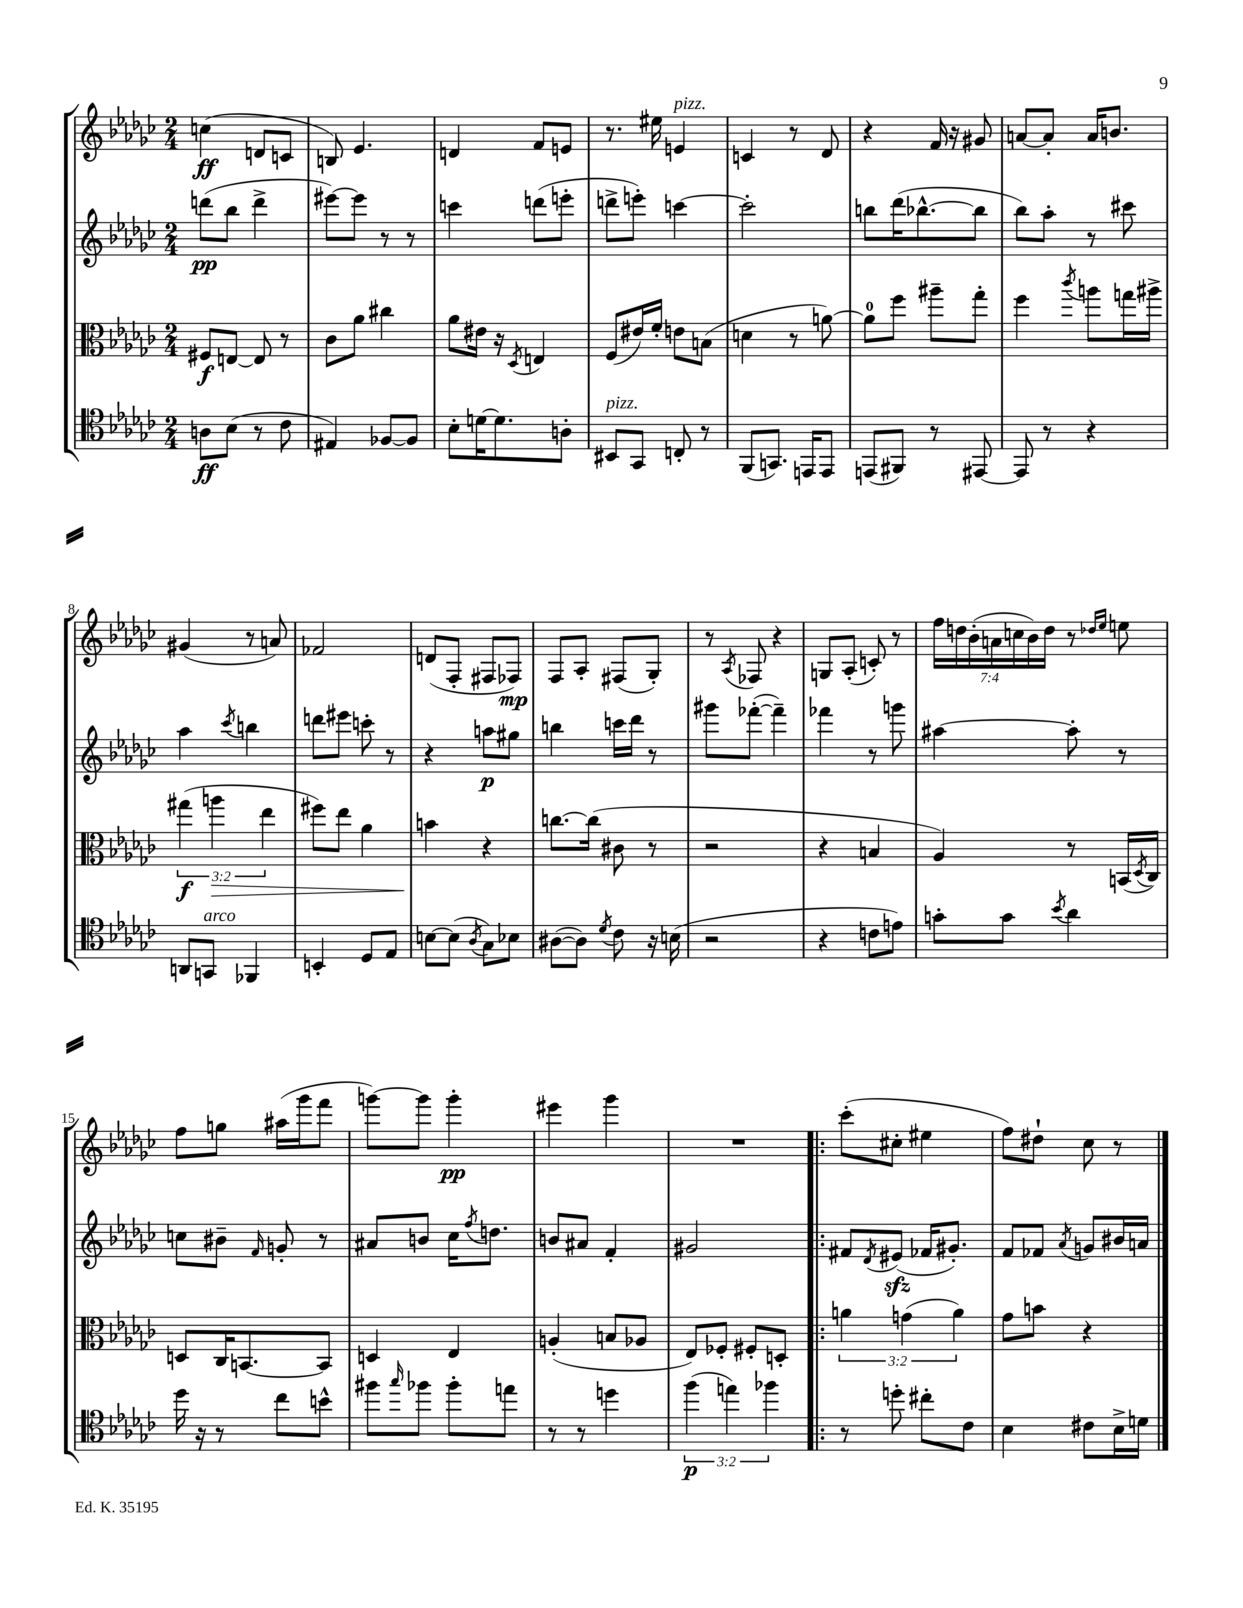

**kern	**kern	**kern	**kern
*staff4	*staff3	*staff2	*staff1
*clefC4	*clefC3	*clefG2	*clefG2
*k[b-e-a-d-g-c-]	*k[b-e-a-d-g-c-]	*k[b-e-a-d-g-c-]	*k[b-e-a-d-g-c-]
*M2/4	*M2/4	*M2/4	*M2/4
8A	8F#	(8ddd	(4cc
(8B-	[8E	8bb-	.
8r	8E]	4ddd^	8d
8c-	8r	.	8c
=	=	=	=
4E#)	8c-	[8eee#)	8B)
.	8a-	8eee#]	4.e-
[8F-	4cc#	8r	.
8F-]	.	8r	.
=	=	=	=
8B-'	8a-	4ccc	4d
[16d	16e#	.	.
8.d]	16r	.	.
.	8qD-	.	.
.	4E	(8ddd	8f
8A'	.	8eee'	8e
=	=	=	=
8BB#	(8F	8ddd^	8.r
8GG-	16e#)	8eee')	.
.	16f'	.	16ee#
8C'	8e	[4ccc	4e
8r	(8B	.	.
=	=	=	=
(8FF	4d	2ccc']	4c
8.GG)	.	.	.
.	8r	.	8r
16EE	.	.	.
8EE	[8a)	.	8d-
=	=	=	=
(8EE	8a]	8bb	4r
8FF#)	8ff	(16ddd-	.
.	.	[8.bb-^^	.
8r	8aa#~	.	16f
.	.	.	16r
[8EE#	8gg-'	8bb-]	8g#
=	=	=	=
8EE#]	4ff	8bb-)	[8a
8r	.	8aa-'	8a']
.	8qccc-	.	.
4r	8aa	8r	16a
.	.	.	8.b
.	16gg	8ccc#	.
.	16aa#^	.	.
=	=	=	=
8AA	(6gg#	4aa-	(4g#
8GG	.	.	.
.	6aa	.	.
.	.	8qccc-	.
4FF-	.	4bb	8r
.	6ee-	.	.
.	.	.	8a)
=	=	=	=
4BB'	8ff#)	8ddd	2f-
.	8ee-	8eee#	.
8D-	4a-	8ccc'	.
8E-	.	8r	.
=	=	=	=
[8B	4b	4r	(8d
(8B]	.	.	8F'
8qA-	.	.	.
8G-)	4r	8aa	8F#
8B-	.	8gg#	8F-)
=	=	=	=
([8A#	[8.cc	4bb	8F
8A#])	.	.	8A-'
.	(16cc]	.	.
8qd-	.	.	.
8c-	8c#	16ccc	(8F#
.	.	16ddd-	.
16r	8r	8r	8G-')
(16B	.	.	.
=	=	=	=
2r	2r	8ggg#	8r
.	.	.	8qA-
.	.	([8fff-'	8F-
.	.	4fff-~])	4r
=	=	=	=
4r	4r	4fff-	8G
.	.	.	(8A-'
8c	4B	8r	8c')
8e)	.	8ggg	8r
=	=	=	=
8g'	4A-)	[4aa#	28ff
.	.	.	28dd
.	.	.	(28b-'
.	.	.	28a
8g	.	.	.
.	.	.	28cc
.	.	.	28b-)
.	.	.	28dd
8qb-	.	.	.
4a-	8r	8aa#']	8r
.	.	.	16qqdd-
.	.	.	16qqee-
.	(16BB	8r	8ee
.	8qD-	.	.
.	16C-)	.	.
=	=	=	=
16dd-	8D	8cc	8ff
16r	.	.	.
8r	16C-	8b#~	8gg
.	[8.BB	.	.
.	.	16qqf	.
8cc-	.	8g'	(16aa#
.	.	.	16ggg-
8b^^	8BB]	8r	8fff
=	=	=	=
8ff#	4D	8a#	[8ggg)
16qqgg-	.	.	.
8ff-	.	8b	8ggg]
8ff-'	4E-	16cc-	4ggg'
.	.	8qff	.
.	.	8.dd	.
8ee	.	.	.
=	=	=	=
8r	(4A'	8b	4eee#
8r	.	8a#	.
4dd	8B	4f'	4ggg-
.	8A-	.	.
=	=	=	=
(6ff	8E-)	2g#	2r
.	8F-'	.	.
6ee)	.	.	.
.	8F#'	.	.
6ff-	.	.	.
.	8D'	.	.
=!|:	=!|:	=!|:	=!|:
8r	6a	8f#	(8ccc-'
.	.	8qd-	.
8dd'	.	(8e#	8cc#'
.	(6g	.	.
8cc#'	.	16f-	4ee#
.	.	8.g#')	.
.	6a)	.	.
8c-	.	.	.
=	=	=	=
4B-	8g-	8f	8ff)
.	8b	8f-	8dd#`
.	.	8qa-	.
8c#	4r	8g	8cc-
16B-^	.	16b#	8r
16d	.	16a	.
==	==	==	==
*-	*-	*-	*-
